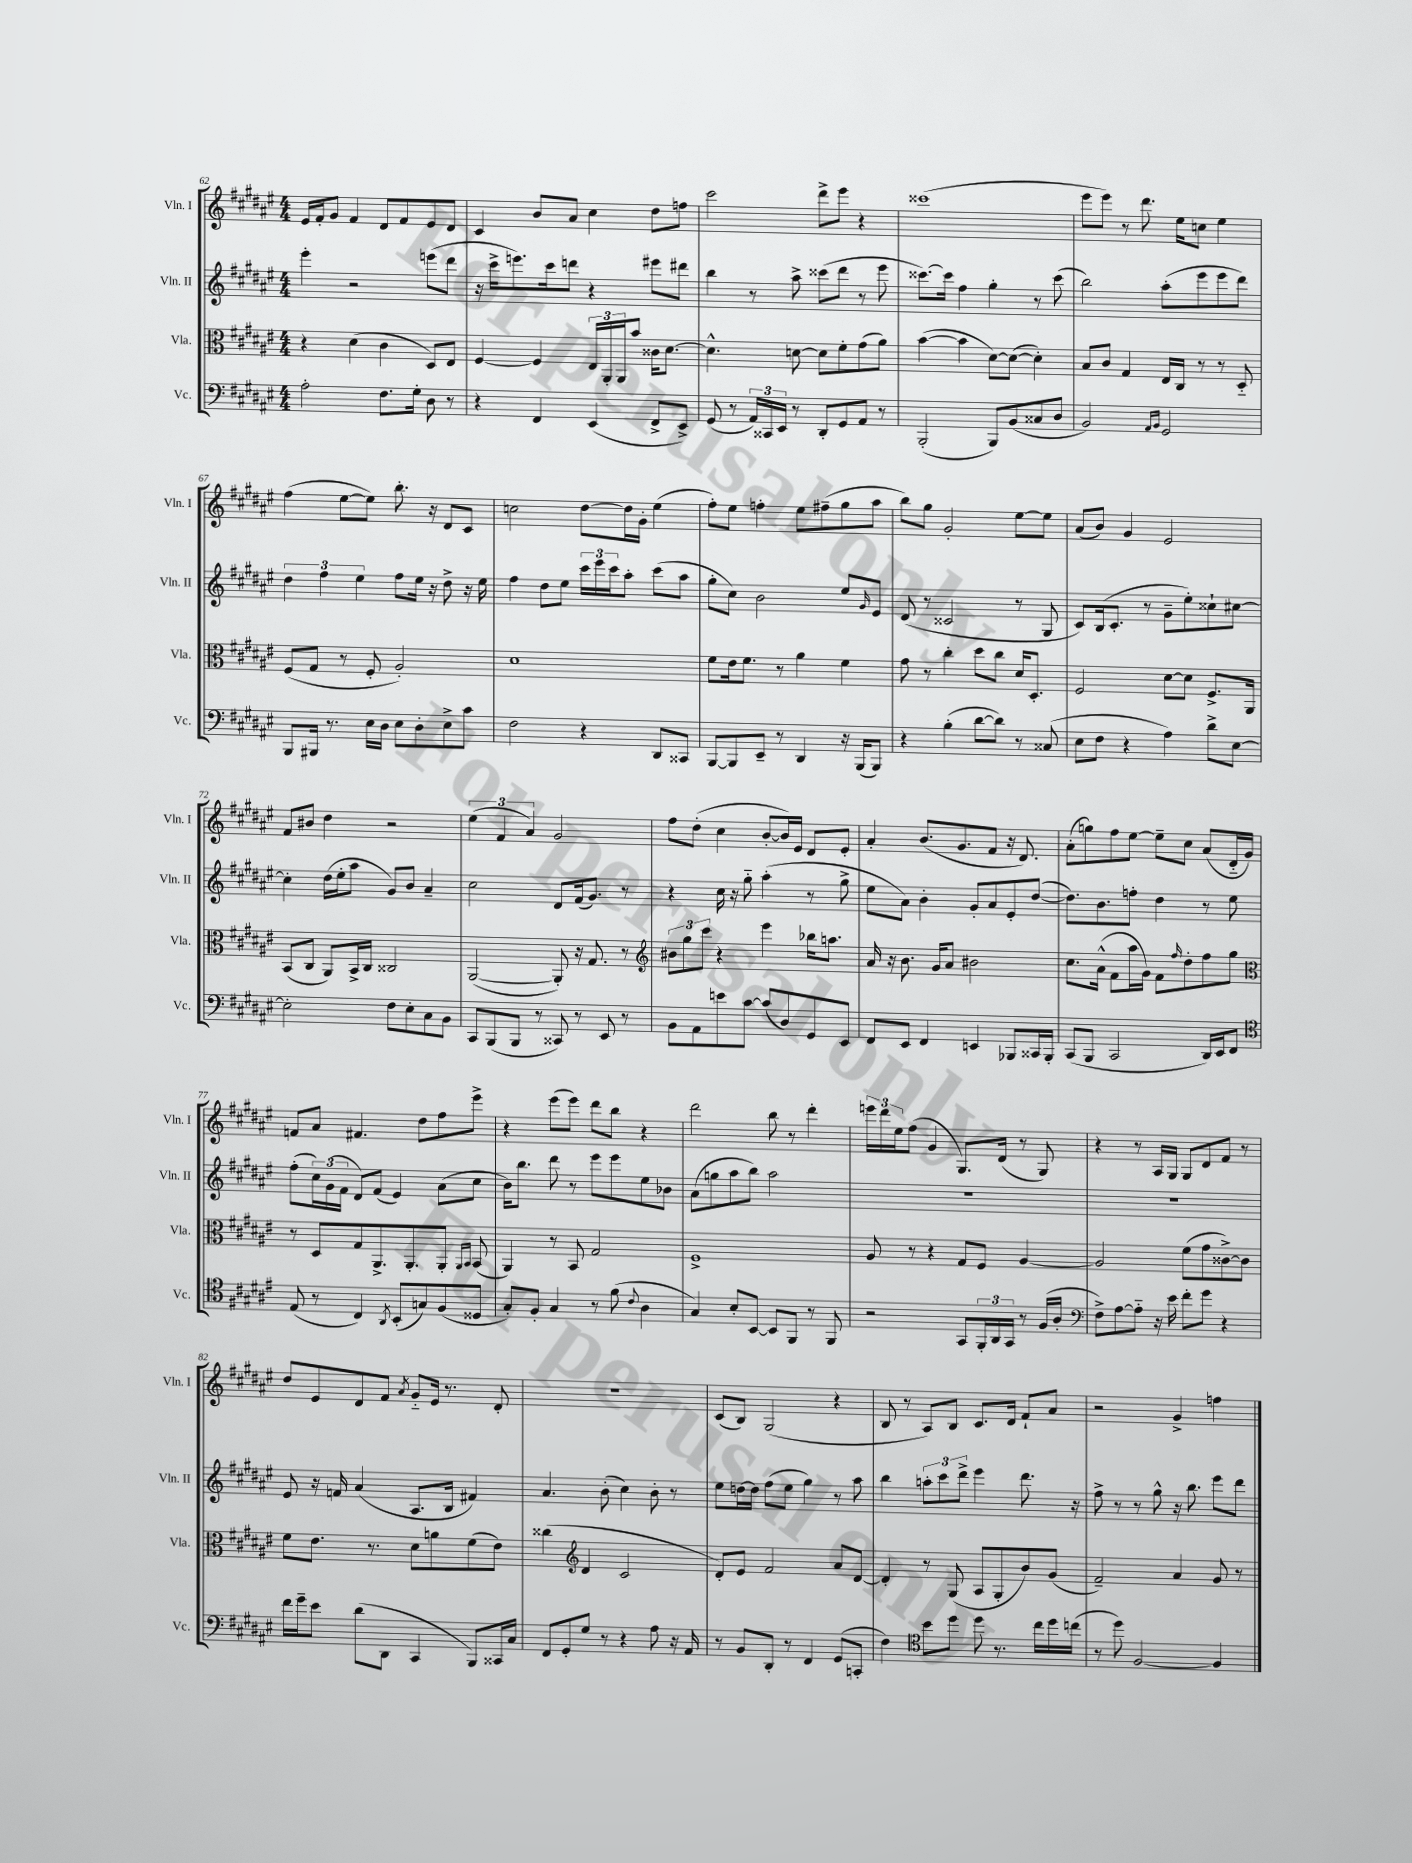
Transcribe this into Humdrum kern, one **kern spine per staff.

**kern	**kern	**kern	**kern
*part4	*part3	*part2	*part1
*staff4	*staff3	*staff2	*staff1
*I"Vc.	*I"Vla.	*I"Vln. II	*I"Vln. I
*I'Vc.	*I'Vla.	*I'Vln. II	*I'Vln. I
*clefF4	*clefC3	*clefG2	*clefG2
*k[f#c#g#d#a#e#]	*k[f#c#g#d#a#e#]	*k[f#c#g#d#a#e#]	*k[f#c#g#d#a#e#]
*M4/4	*M4/4	*M4/4	*M4/4
=62	=62	=62	=62
2A#'\	4r	4eee#'\	16e#/LL
.	.	.	16f#'/J
.	.	.	8g#/J
.	(4d#\	2r	4f#/
8.F#\L	4c#\	.	8d#/L
.	.	.	8f#/
16G#'\Jk	.	.	.
8D#\	8D#/L)	(8eeen\L	8e#/
8r	8E#/J	8ddd#\J	8d#/J
=63	=63	=63	=63
4r	[4F#/	16r	4c#/
.	.	16ccc#^\KL	.
.	.	8.eeen\)	.
4FF#/	4F#/]	.	8b/L
.	.	16ccc#\k	.
.	.	8dddn\J	8a#/J
(4EE#/	24E#/LL	4r	4cc#\
.	24AA#'/	.	.
.	24AA#/J	.	.
.	8b/J	.	.
8FF#^/L	16c##X\KL	8eee#X\L	8dd#\L
.	[8.d#\J	.	.
8EE#^/J)	.	8ddd#X\J	8ffn\J
=64	=64	=64	=64
(8GG#/	4.d#^^\]	4bb\	2ccc#\
8r	.	.	.
24AA#/LL)	.	8r	.
24CC##X/	.	.	.
24EE#/JJ	.	.	.
8r	[8dn\	8aa#^\	.
8DD#'/L	8d\L]	(8ccc##X\L	8ddd#^\L
8GG#/	8f#'\	8ddd#\J	8eee#\J
8AA#/J	(8g#\	8r	4r
8r	8a#\J)	8eee#\	.
=65	=65	=65	=65
(2BBB'/	([4b\	[8.ccc##X\L)	(1ccc##X
.	.	16ccc##\Jk]	.
.	4b\]	4ff#\	.
8BBB/L)	[8d#\L)	4gg#'\	.
(8BB/	(8d#\J_	.	.
8C##X/	4d#'\])	8r	.
8D#/J	.	(8ccc##\	.
=66	=66	=66	=66
2BB/)	8B/L	2bb\)	8eee#\L
.	8c#/J	.	8eee#\J)
.	4G#/	.	8r
.	.	.	8.ddd#\
16qqAA#/LL	.	.	.
16qqBB/JJ	.	.	.
2GG#/	16E#/LL	(8aa#'\L	.
.	16C#/JJ	.	16ee#\KL
.	8r	8eee#\	8ccn\J
.	8r	8eee#\	4ee#\
.	8D#/	8ddd#\J)	.
!!LO:LB:g=z
=67	=67	=67	=67
8BBB/L	(8F#/L	6dd#\	(4ff#\
16BBB#X/Jk	8G#/J	.	.
.	.	6ff#\	.
8.r	.	.	.
.	8r	.	[8ee#\L
.	.	6ee#\	.
16E#\LL	8F#'/	.	8ee#\J])
16D#\JJ	.	.	.
8E#\L	2A#'/)	8ff#\L	8.bb'\
8D#'\	.	16ee#\Jk	.
.	.	16r	16r
8E#^\	.	8dd#^\	8d#/L
8c#\J	.	16r	8c#/J
.	.	16ee#\	.
=68	=68	=68	=68
2F#\	1d#	4ff#\	2ccn\
.	.	8dd#\L	.
.	.	8ee#\J	.
4r	.	24ccc#\LL	[8dd#\L
.	.	24eee#\	.
.	.	24ccc#\J	.
.	.	8aa#'\J	16dd#\L]
.	.	.	16g#'\JJ
8DD#/L	.	(8ccc#\L	(4ee#\
8CC##X/J	.	8aa#\J	.
=69	=69	=69	=69
[8BBB/L	8f#\L	8gg#'\L	8ff#'\L)
8BBB/]	16e#\k	8cc#\J)	8ee#\J
.	8.f#\J	.	.
8EE#~/J	.	2b\	4ffn'\
8r	8r	.	.
4DD#/	4a#\	.	8ee#\L
.	.	.	(8ff#X~\
16r	4f#\	8ee#/L	8gg#\
(16BBB/KL	.	.	.
.	.	16qqg#/	.
8BBB/J)	.	8e#/J	8aa#\J
=70	=70	=70	=70
4r	8g#\	(8d#/	8bb\L)
.	8r	8r	8gg#\J
(4B'\	4cc#'\	2c##X/	2g#'/
[8d#\L	8dd#\L	.	.
8d#\J])	8cc#\J	.	.
8r	16d#/KL	8r	[8ee#\L
.	8.D#'/J	.	.
(8C##X/	.	8G#/	8ee#\J]
=71	=71	=71	=71
8E#\L	2F#/	8c#/L)	(8a#/L
8F#\J	.	(16B/k	8b/J)
.	.	8.c#'/J	.
4r	.	.	4g#/
.	.	8r	.
4A#\)	[8d#\L	8g#~\L	2e#/
.	8d#\J]	8ee#'\)	.
8d#^\L	8.F#^/L	8cc##X`\	.
[8E#\J	.	[8cc#X\J	.
.	16AA#/Jk	.	.
!!LO:LB:g=z
=72	=72	=72	=72
2E#'\]	(8BB/L	4cc#'\]	8f#/L
.	8C#/J	.	8b#X/J
.	8AA#/L)	(16dd#\LL	4dd#\
.	.	16ee#'\J	.
.	16BB^/L	8aa#\J	.
.	16C#/JJ	.	.
8F#\L	2C##X/	8g#/L)	2r
8E#'\	.	8b/J	.
8C#\	.	4a#~/	.
8BB\J	.	.	.
=73	=73	=73	=73
8CC#/L	([2AA#/	2cc#\	(6ee#\
(8BBB/	.	.	.
.	.	.	6f#/
8BBB/J	.	.	.
.	.	.	6a#/)
8r	.	.	.
8CC##X/)	8AA#'/])	8d#/L	2g#/
8r	16r	(16f#/k	.
.	8.G#/	8.g#/J)	.
8EE#/	.	.	.
8r	8r	8r	.
=74	=74	=74	=74
*	*clefG2	*	*
8BB\L	12b#X\L	4r	8ff#\L
.	12gg#\	.	.
8AA#\	.	.	(8dd#'\J
.	12ccc#\J	.	.
8en\	4r	16cc#\	4cc#\
.	.	16r	.
[8c#\J	.	8gg#\	.
(8c#/L]	4eee#\	(4aa#'\	[8b'/L
8D#/)	.	.	16b/L])
.	.	.	16e#/JJ
8GG#/	16bb-X\KL	8r	8d#/L
.	8.aan\J	.	.
8EE#/J	.	8gg#^\	8e#'/J
=75	=75	=75	=75
8FF#/L	16a#/	8ee#\L	4a#'/
.	16r	.	.
8EE#/J	8.b\	8a#\J)	.
4FF#/	.	4b'\	(8.b/L
.	16g#/KL	.	.
.	8a#/J	.	.
.	.	.	8.g#/
4EEn/	2b#X\	8g#'/L	.
.	.	8a#/	8f#/J
8BBB-X/L	.	8e#'/	16r
.	.	.	8.d#/)
16CC##X/L	.	([8dd#/J	.
16BBB-'/JJ	.	.	.
=76	=76	=76	=76
(8CC#/L	8.cc#\L	8.dd#\L])	(8a#'\L
8BBB/J	.	.	8ggn\)
.	(16a#^^\Jk	8.b\	.
2CC#/	8f#\L	.	8ff#\
.	16aa#\L	8ffn'\J	[8ee#\J
.	16g#\JJ)	.	.
.	8f#\L	4dd#\	8ee#~\L]
.	16qqff#/	.	.
.	8dd#'\	.	8cc#\J
16DD#/LL)	8ff#\	8r	(8a#/L
16EE#/J	.	.	.
8FF#/J	8gg#\J	8ee#\	16d#/L
.	.	.	16g#/JJ)
!!LO:LB:g=z
=77	=77	=77	=77
*clefC4	*clefC3	*	*
(8E#/	8r	(8ff#'\L	8fn/L
8r	8D#/L	24cc#\L)	8a#/J
.	.	(24g#\	.
.	.	24f#\JJ	.
4C#/)	8G#/	8d#/L)	4.f#X/
.	8.AA#^/	(8f#/J	.
8qAA#/	.	.	.
(8BB'/L	.	4e#/)	.
.	8.AA#'/	.	.
8Gn/)	.	.	8dd#\L
(8F#/	8AA#'/J	(8a#\L	8ff#\
.	16qqAA#/LL	.	.
.	16qqBB/JJ	.	.
8D##X/J	(8BB/	8cc#\J	8eee#^\J
=78	=78	=78	=78
8G#'/L)	4AA#/)	16b\KL)	4r
.	.	8.bb\J	.
8F#'/J	.	.	.
4G#/	8r	8ddd#\	(8eee#\L
.	8BB/	8r	8eee#\J)
8r	2G#/	8eee#\L	8ddd#\L
(8f#\	.	8eee#\	8bb\J
8qqc#/	.	.	.
4A#\	.	8ee#\	4r
.	.	8b-X\J	.
=79	=79	=79	=79
4G#/)	1F#^	(8a#\L	2ddd#\
.	.	8ggn\	.
8B'/L	.	8aa#\	.
[8BB/J	.	8bb\J)	.
8BB/L]	.	2aa#\	8bb\
8FF#/J	.	.	8r
8r	.	.	4ddd#'\
8FF#/	.	.	.
=80	=80	=80	=80
2r	8A#/	1r	24eeen\LL
.	.	.	24ddd#\
.	.	.	24ee#\J
.	8r	.	(8ff#\J
.	4r	.	4g#/
8GG#/L	8G#/L	.	8.G#/L)
24FF#'/L	8F#/J	.	.
24AA#/	.	.	.
.	.	.	(16d#/Jk
24GG#/JJ	.	.	.
8r	[4A#/	.	8r
(16F#/LL	.	.	8G#/)
16A#'/JJ	.	.	.
=81	=81	=81	=81
*clefF4	*	*	*
8F#^\L)	2A#/]	1r	4r
[8A#\	.	.	.
8A#\J]	.	.	8r
16r	.	.	16A#/LL
16e#\	.	.	16G#/JJ
8f#'\L	(8f#\L	.	8G#/L
8g#\J	8g#\	.	8d#/
4r	[8c##X^\)	.	8f#/J
.	8c##\J]	.	8r
!!LO:LB:g=z
=82	=82	=82	=82
16f#\LL	8f#\L	8e#/	8dd#/L
16g#~\J	.	.	.
8e#\J	8.e#\J	16r	8e#/
.	.	16fn/	.
(8d#\L	.	(4a#/	8d#/
.	8.r	.	.
8DD#\J	.	.	8f#/J
.	.	.	8qa#/
4CC#/	8d#\L	8.A#/L	8g#/L
.	8an\	.	16e#/Jk
.	.	16B/Jk	8.r
8BBB/L)	(8f#\	4f#X/)	.
16CC##X/L	8e#\J)	.	8d#'/
16C#/JJ	.	.	.
=83	=83	=83	=83
8FF#/L	(4cc##X\	4.a#/	1r
8GG#'/	.	.	.
*	*clefG2	*	*
8G#/J	4d#/	.	.
8r	.	(8b'\	.
4r	2c#/	4cc#\)	.
8A#\	.	8b'\	.
16r	.	8r	.
16AA#/	.	.	.
=84	=84	=84	=84
8r	8d#'/L)	8ee#\L	(8c#/L
8BB/L	8e#/J	[16ddn\L	8B/J)
.	.	16dd\JJ]	.
8DD#'/J	2f#/	(8ff#\L	(2G#/
8r	.	8ee#\J	.
4FF#/	.	4gg#\)	.
(8GG#/L	8a#/L	8r	4r
8CCn'/J	[8d#/J	8aa#\	.
=85	=85	=85	=85
4F#\)	4d#'/]	4bb\	8B/
.	.	.	8r
*clefC4	*	*	*
8b\L	8r	12aan'\L	8A#/L)
.	.	12ccc#\	.
8dd#\J	(8G#/	.	8B/J
.	.	12ddd#^\J	.
8dd#\	8A#/L	4eee#\	8.c#/L
8.r	8G#'/	.	.
.	.	.	16d#/Jk
.	8b/)	8.ddd#\	8f#`/L
16cc#\LL	.	.	.
16dd#\	(8g#/J	.	8a#/J
(16ccn\JJ	.	16r	.
=86	=86	=86	=86
8r	2f#~/)	8ff#^\	2r
8dd#\)	.	8r	.
[2F#/	.	8r	.
.	.	8gg#^^\	.
.	4a#/	16r	4g#^/
.	.	8.bb\	.
4F#/]	8g#/	8eee#\L	4ffn\
.	8r	8ddd#\J	.
==	==	==	==
*-	*-	*-	*-
